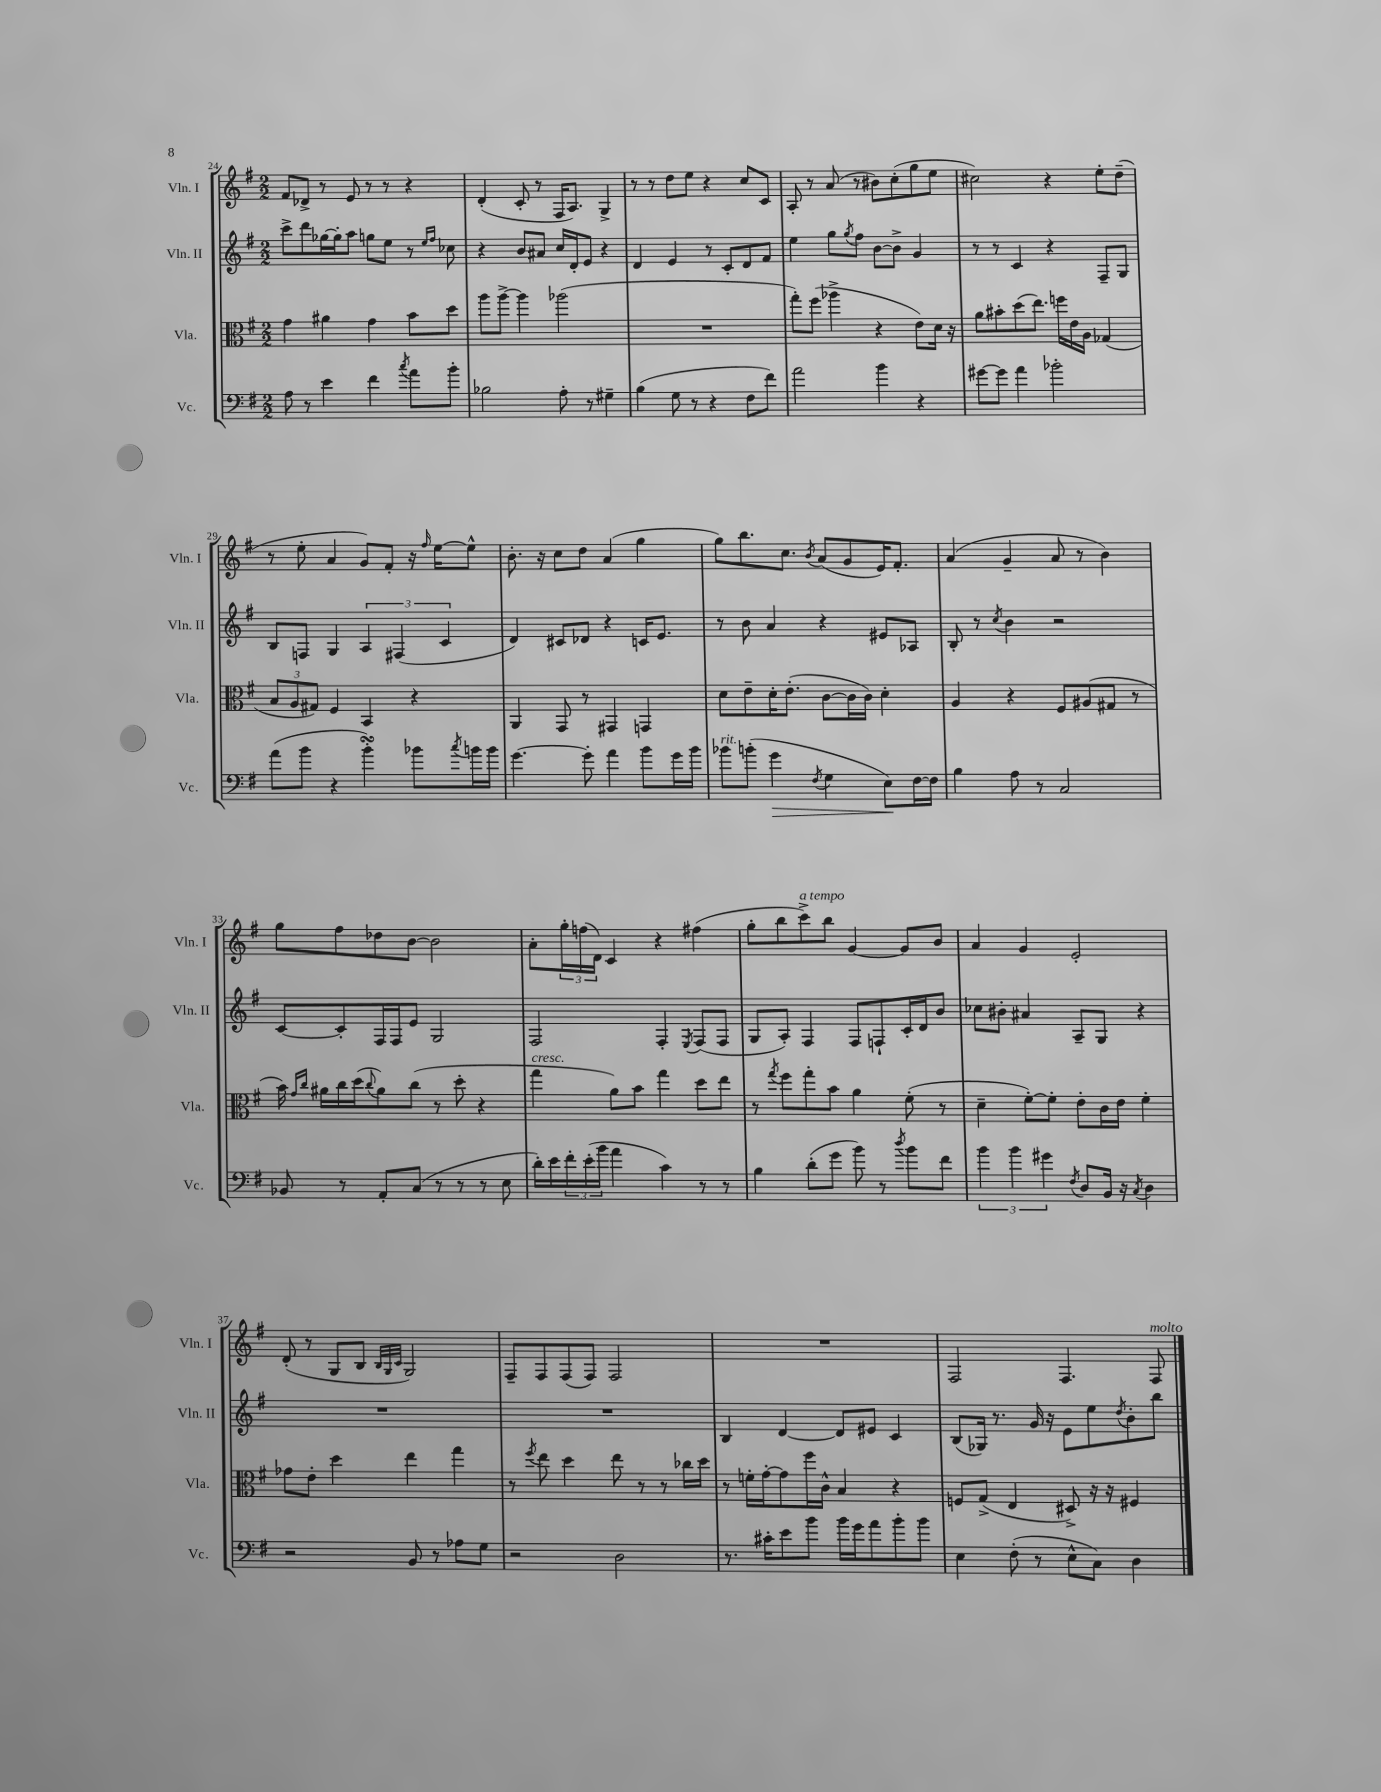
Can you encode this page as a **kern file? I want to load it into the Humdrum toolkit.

**kern	**dynam	**kern	**kern	**kern
*part4	*part4	*part3	*part2	*part1
*staff4	*staff4	*staff3	*staff2	*staff1
*I"Vc.	*	*I"Vla.	*I"Vln. II	*I"Vln. I
*I'Vc.	*	*I'Vla.	*I'Vln. II	*I'Vln. I
*clefF4	*	*clefC3	*clefG2	*clefG2
*k[f#]	*	*k[f#]	*k[f#]	*k[f#]
*M2/2	*	*M2/2	*M2/2	*M2/2
=24	=24	=24	=24	=24
8A\	.	4g\	8ccc^\L	8f#/L
8r	.	.	8ddd\	8d-X^/J
4e\	.	4a#X\	[16gg-X\L	8r
.	.	.	16gg-'\J]	.
.	.	.	8aa\J	8e/
4f#\	.	4g\	8ggn\L	8r
.	.	.	8ee\J	8r
8qcc/	.	.	.	.
8a\L	.	8b\L	8r	4r
.	.	.	16qqee/LL	.
.	.	.	16qqff#/JJ	.
8b'\J	.	8dd\J	8cc-X\	.
=25	=25	=25	=25	=25
2B-X\	.	8aa\L	4r	(4d'/
.	.	[8aa^\J	.	.
.	.	4aa\]	8b/L	8c'/
.	.	.	8a#X/J	8r
8A'\	.	(2aa-X\	16cc/LL	16F#/KL
.	.	.	16d'/J	8.A/J)
8r	.	.	8e/J	.
4G#X~\	.	.	4r	4G^/
=26	=26	=26	=26	=26
(4B\	.	1r	4d/	8r
.	.	.	.	8r
8G\	.	.	4e/	8dd\L
8r	.	.	.	8ee\J
4r	.	.	8r	4r
.	.	.	8c'/L	.
8F#\L	.	.	8d/	8cc/L
8f#\J)	.	.	8f#/J	8c/J
=27	=27	=27	=27	=27
2a\	.	8gg'\L)	4ee\	8A'/
.	.	(8ff#\J	.	8r
.	.	4aa-X^\	8gg\L	(8a/
.	.	.	8qgg/	.
.	.	.	8ff#\J	8r
4b\	.	4r	[8b\L	8b#X\L)
.	.	.	8b^\J]	(8cc'\
4r	.	8e\L)	4g/	8gg\
.	.	16d\Jk	.	8ee\J
.	.	16r	.	.
=28	=28	=28	=28	=28
[8g#X\L	.	8a\L	8r	2cc#X\)
8g#\J]	.	8b#X'\	8r	.
4a\	.	(8dd\	4c/	.
.	.	8.ee\J)	.	.
2b-X'\	.	.	4r	4r
.	.	16ffn\LL	.	.
.	.	16e\	.	.
.	.	16A\JJ	.	.
.	.	(4G-X/	8F#~/L	8ee'\L
.	.	.	8G/J	(8dd~\J
!!LO:LB:g=z
=29	=29	=29	=29	=29
(8a\L	.	12B/L	8B/L	8r
.	.	12A/	.	.
8b\J	.	.	8Fn/J	8ee'\
.	.	12G#X/J)	.	.
4r	.	4F#/	4G/	4a/
4bsSsS'\)	.	4BB/	6A/	8g/L)
.	.	.	.	8f#'/J
.	.	.	(6F#X/	.
8b-X\L	.	4r	.	16r
.	.	.	.	16qqff#/
.	.	.	.	[16ee\KL
.	.	.	6c/	.
8qcc/	.	.	.	.
16bn\L	.	.	.	8ee^^\J]
16b\JJ	.	.	.	.
=30	=30	=30	=30	=30
[4.g\	.	4AA/	4d/)	8.b'\
.	.	.	.	16r
.	.	8GG/	8c#X/L	8cc\L
8g'\]	.	8r	8d-X/J	8dd\J
4a\	.	4GG#X/	4r	(4a/
8b\L	.	4GGn/	16cn/KL	4gg\
.	.	.	8.e/J	.
16g\L	.	.	.	.
16b\JJ	.	.	.	.
=31	=31	=31	=31	=31
!LO:TX:a:i:t=rit.	!	!	!	!
8b-X\L	.	8d\L	8r	8gg\L)
(8bn'\J	.	8e~\	8b\	8.bb\
!	!LO:HP:b	!	!	!
4g\	>	16d'\K	4a/	.
.	.	(8.e'\J	.	8.cc\J
8qF#/	.	.	.	8qb/
4G\	.	[8c\L	4r	(8a/L
.	.	16c\L]	.	8g/
.	.	16c\JJ)	.	.
8E\L)	.	4d'\	8e#X/L	16e/K)
.	.	.	.	8.f#'/J
[16F#\L	]	.	8A-X/J	.
16F#\JJ]	.	.	.	.
=32	=32	=32	=32	=32
4B\	.	4A/	8B'/	(4a/
.	.	.	8r	.
.	.	.	8qcc/	.
8A\	.	4r	4b\	4g~/
8r	.	.	.	.
2C/	.	8F#/L	2r	8a/
.	.	(8A#X/	.	8r
.	.	8G#X/J	.	4b\)
.	.	8r	.	.
!!LO:LB:g=z
=33	=33	=33	=33	=33
8BB-X/	.	16b\)	[8c/L	8gg\L
.	.	16qqg/LL	.	.
.	.	16qqcc/JJ	.	.
.	.	16a#X\LL	.	.
8r	.	16cc\	8c'/]	8ff#\
.	.	(16dd\J	.	.
.	.	8qqcc/	.	.
8AA'/L	.	8a#\)	16F#/L	8dd-X\
.	.	.	16F#/J	.
(8C/J	.	(8cc\J	8e/J	[8b\J
8r	.	8r	2G/	2b\]
8r	.	8dd'\	.	.
8r	.	4r	.	.
8E\	.	.	.	.
=34	=34	=34	=34	=34
!	!	!LO:TX:a:i:t=cresc.	!	!
16d'\LL)	.	4gg\	2F#/	8a'\L
16e\	.	.	.	.
24f#'\	.	.	.	24gg'\L
(24e'\	.	.	.	(24ffn\
24b\JJ	.	.	.	24d\JJ)
4a\	.	8a\L)	.	4c/
.	.	8b\J	.	.
4c\)	.	4gg\	4F#'/	4r
.	.	.	8qE/	.
8r	.	8dd\L	(8F#/L	(4ff#X\
8r	.	8ee\J	8F#/J	.
=35	=35	=35	=35	=35
4B\	.	8r	8G/L	8gg'\L
.	.	8qgg/	.	.
.	.	8ff#\L	8A'/J)	8bb\
!	!	!	!	!LO:TX:a:i:t=a tempo
(8d'\L	.	8gg'\	4F#/	8ccc^\)
8g\J	.	8b\J	.	8bb\J
8b\)	.	4a\	8F#/L	[4g/
8r	.	.	8Fn`/	.
8qdd/	.	.	.	.
8b\L	.	(8f#'\	16c'/L	8g/L]
.	.	.	16d/J	.
8f#\J	.	8r	8b/J	8b/J
=36	=36	=36	=36	=36
6b\	.	4d~\	8cc-X\L	4a/
.	.	.	8b#X'\J	.
6b\	.	.	.	.
.	.	[8f#'\L)	4a#X/	4g/
6g#X\	.	.	.	.
.	.	8f#'\J]	.	.
8qF#/	.	.	.	.
8D/L	.	8e'\L	8A~/L	2e'/
16BB/Jk	.	16c\L	8G/J	.
16r	.	16e\JJ	.	.
8qC/	.	.	.	.
4D\	.	4f#'\	4r	.
!!LO:LB:g=z
=37	=37	=37	=37	=37
2r	.	8g-X\L	1r	(8d'/
.	.	8e'\J	.	8r
.	.	4dd\	.	8G/L
.	.	.	.	8B/J
.	.	.	.	32qqB/LLL
.	.	.	.	32qqG/
.	.	.	.	32qqc/JJJ
8BB/	.	4ee\	.	2G/)
8r	.	.	.	.
8A-X\L	.	4gg\	.	.
8G\J	.	.	.	.
=38	=38	=38	=38	=38
2r	.	8r	1r	8F#~/L
.	.	8qff#/	.	.
.	.	8ee\	.	8F#/
.	.	4dd\	.	(8F#/
.	.	.	.	8F#/J)
2D\	.	8ee\	.	2F#/
.	.	8r	.	.
.	.	8r	.	.
.	.	16cc-X\LL	.	.
.	.	16dd\JJ	.	.
=39	=39	=39	=39	=39
8.r	.	8r	4B/	1r
.	.	16fn'\LL	.	.
16c#X'\KL	.	[16g'\J	.	.
8e\	.	8g\]	[4d/	.
8b\J	.	16ff#\L	.	.
.	.	16c^^\JJ	.	.
16b\LL	.	4B/	8d/L]	.
16g\J	.	.	.	.
8a\	.	.	8e#X/J	.
8b'\	.	4r	4c/	.
8b\J	.	.	.	.
=40	=40	=40	=40	=40
4E\	.	8Fn/L	(8B/L	2F#/
.	.	(8G^/J	16G-X/Jk)	.
.	.	.	8.r	.
(8F#'\	.	4E/	.	.
8r	.	.	16g/	.
.	.	.	16r	.
8E^^\L	.	8D#X^/)	8e\L	4.F#/
8C\J)	.	16r	8ee\	.
.	.	16r	.	.
.	.	.	8qdd/	.
4D\	.	4F#X/	8b'\	.
!	!	!	!	!LO:TX:a:i:t=molto
.	.	.	8bb\J	8F#/
==	==	==	==	==
*-	*-	*-	*-	*-
